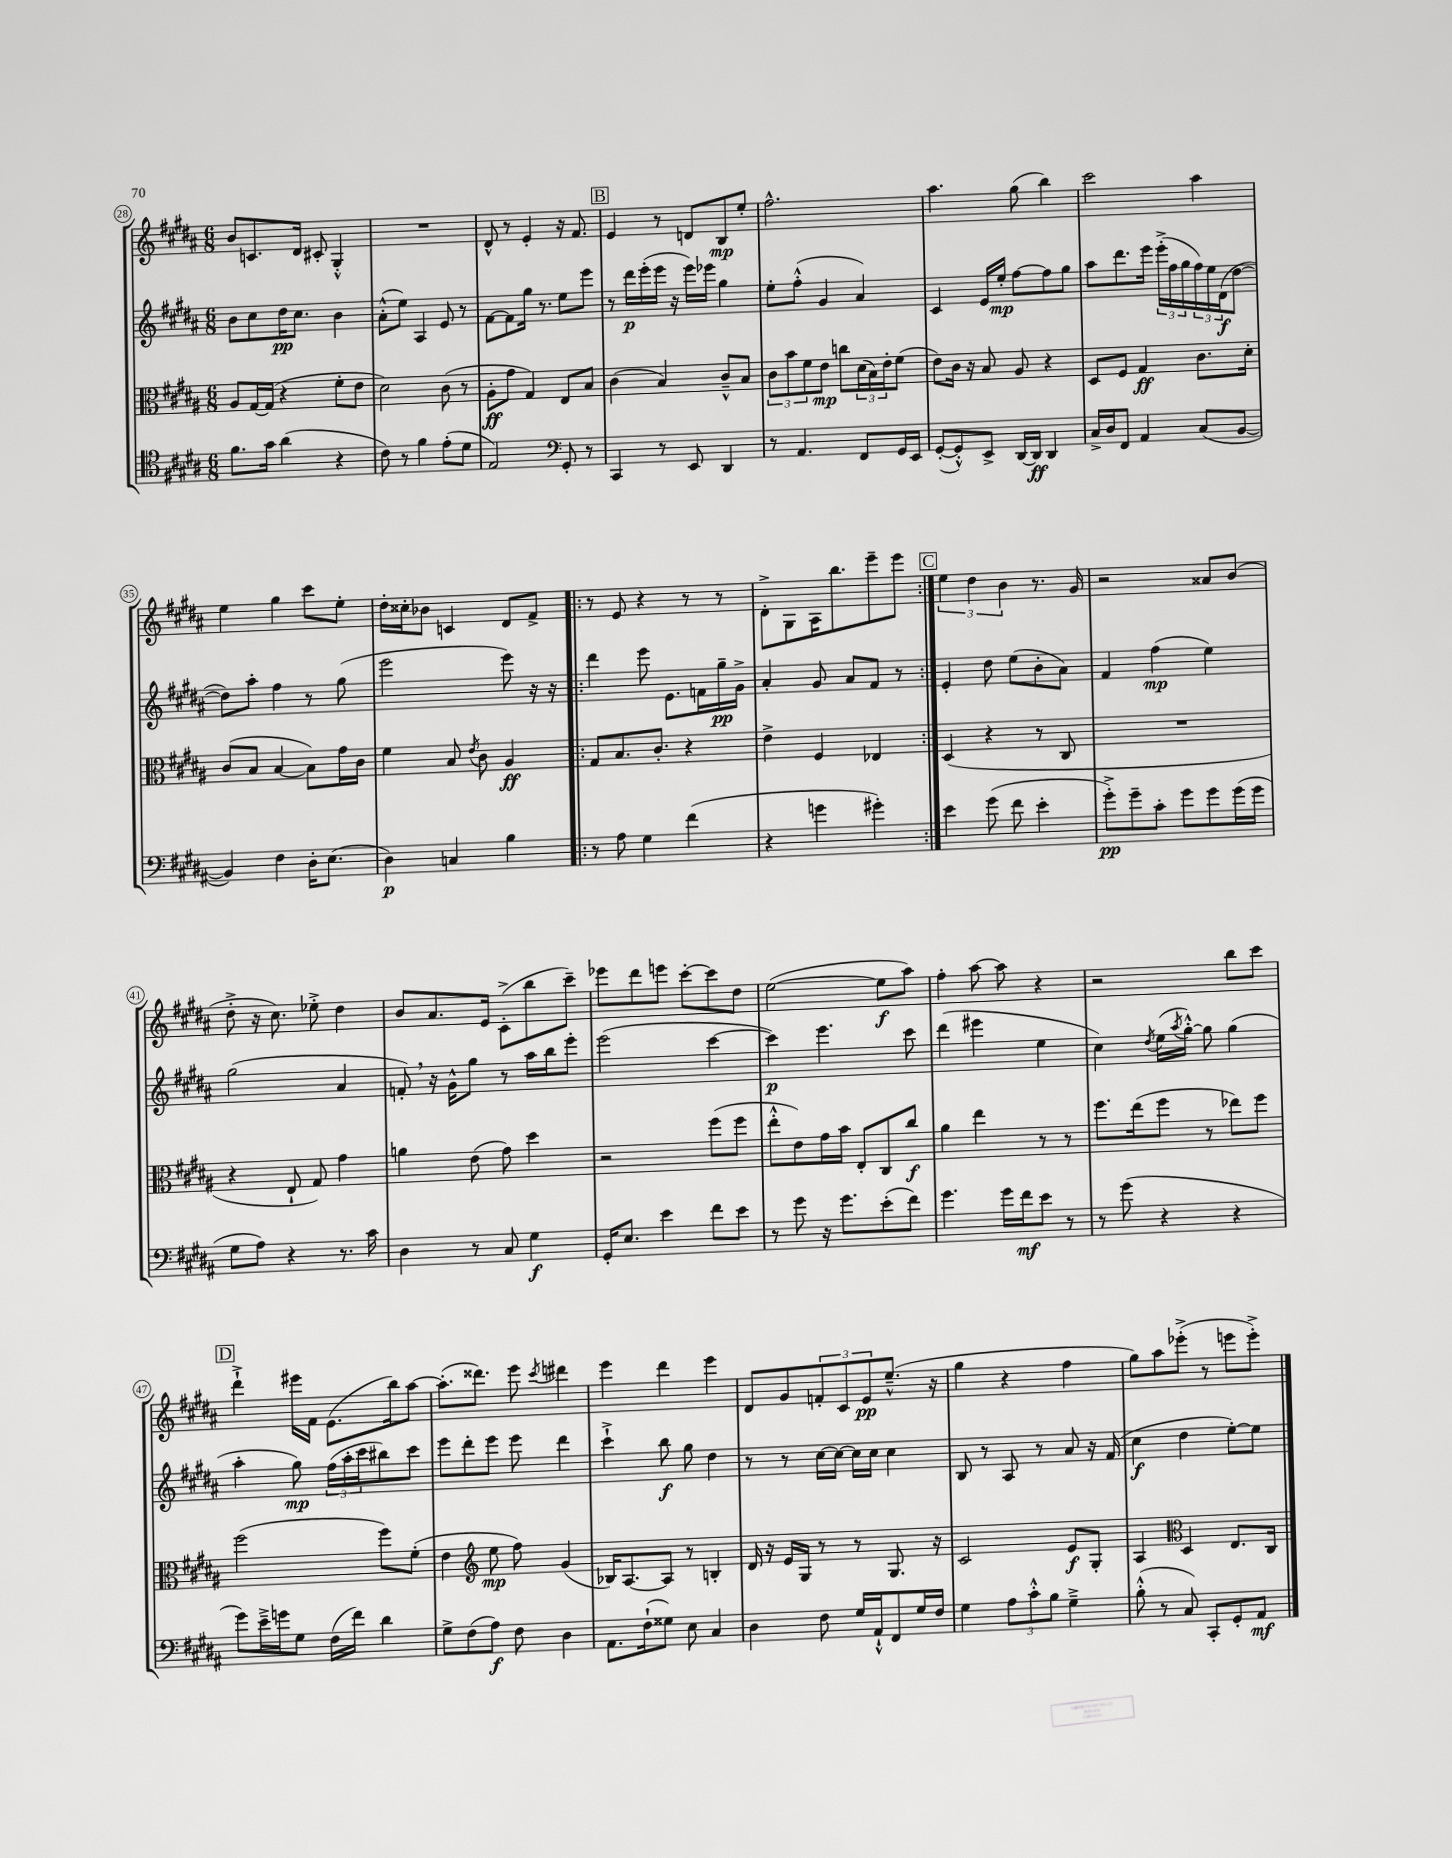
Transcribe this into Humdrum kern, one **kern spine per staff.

**kern	**dynam	**kern	**dynam	**kern	**dynam	**kern	**dynam
*part4	*part4	*part3	*part3	*part2	*part2	*part1	*part1
*staff4	*staff4	*staff3	*staff3	*staff2	*staff2	*staff1	*staff1
*clefC4	*	*clefC3	*	*clefG2	*	*clefG2	*
*k[f#c#g#d#a#]	*	*k[f#c#g#d#a#]	*	*k[f#c#g#d#a#]	*	*k[f#c#g#d#a#]	*
*M6/8	*	*M6/8	*	*M6/8	*	*M6/8	*
=28	=28	=28	=28	=28	=28	=28	=28
8.f#\L	.	8A#/L	.	8b\L	.	8b/L	.
.	.	[16G#/L	.	8cc#\	.	8.cn/	.
16g#\Jk	.	(16G#/JJ]	.	.	.	.	.
(4a#\	.	4r	.	16dd#\K	pp	.	.
.	.	.	.	8.cc#\J	.	16d#/Jk	.
.	.	.	.	.	.	8c#X'/	.
4r	.	8f#'\L	.	4b\	.	4G#'^^/	.
.	.	8e\J	.	.	.	.	.
=29	=29	=29	=29	=29	=29	=29	=29
8c#\)	.	2d#\)	.	(8a#'^^\L	.	2.r	.
8r	.	.	.	8ee\J)	.	.	.
4f#\	.	.	.	4A#/	.	.	.
(8e'\L	.	(8c#\	.	8e/	.	.	.
8d#\J	.	8r	.	8r	.	.	.
=30	=30	=30	=30	=30	=30	=30	=30
2E/)	.	8A#'\L	ff	[8f#\L	.	8d#^^/	.
.	.	8g#\J	.	8f#\]	.	8r	.
.	.	4G#/)	.	16gg#\Jk	.	4e'/	.
.	.	.	.	8.r	.	.	.
*clefF4	*	*	*	*	*	*	*
8GG#'/	.	8E/L	.	8ee\L	.	16r	.
.	.	.	.	.	.	8.f#/	.
8r	.	8B/J	.	8eee\J	.	.	.
!!LO:REH:place=s1:t=B
=31	=31	=31	=31	=31	=31	=31	=31
4CC#/	.	(4c#\	.	8r	.	4e/	.
.	.	.	.	16ddd#\LL	p	.	.
.	.	.	.	(16eee'\	.	.	.
8r	.	4B/)	.	16eee\JJ	.	8r	.
.	.	.	.	16r	.	.	.
8EE/	.	.	.	16eee\LL)	.	8dn/L	.
.	.	.	.	16eee-X\JJ	.	.	.
4DD#/	.	8c#~^^/L	.	4gg#\	.	8B/	mp
.	.	8B/J	.	.	.	8ee'/J	.
=32	=32	=32	=32	=32	=32	=32	=32
8r	.	12c#\L	.	8ee'\L	.	2.ff#^^\	.
.	.	12b\	.	.	.	.	.
4.AA#/	.	.	.	(8ff#'^^\J	.	.	.
.	.	12f#\	.	.	.	.	.
.	.	8e\J	mp	4g#/	.	.	.
.	.	8ccn\L	.	.	.	.	.
8FF#/L	.	(24d#\L	.	4a#/)	.	.	.
.	.	24B\)	.	.	.	.	.
.	.	24e'\J	.	.	.	.	.
16GG#/L	.	(8f#\J	.	.	.	.	.
16EE/JJ	.	.	.	.	.	.	.
=33	=33	=33	=33	=33	=33	=33	=33
([8GG#'/L	.	8e\L)	.	4c#/	.	4.aa#\	.
8GG#'^^/])	.	16c#\Jk	.	.	.	.	.
.	.	16r	.	.	.	.	.
8EE^/J	.	8B/	.	16e/LL	.	.	.
.	.	.	.	16ee'/JJ	mp	.	.
[16DD#/LL	.	8A#/	.	[8ff#\L	.	(8gg#\	.
16DD#/JJ]	ff	.	.	.	.	.	.
4DD#/	.	4r	.	8ff#\]	.	4bb\)	.
.	.	.	.	8gg#\J	.	.	.
=34	=34	=34	=34	=34	=34	=34	=34
16C#^/LL	.	8D#/L	.	8aa#\L	.	2ccc#\	.
16D#/J	.	.	.	.	.	.	.
8FF#/J	.	8F#/J	.	8.ddd#\	.	.	.
4AA#/	.	4G#/	ff	.	.	.	.
.	.	.	.	16eee\Jk	.	.	.
.	.	.	.	(24eee'^\LL	.	.	.
.	.	.	.	24ff#\	.	.	.
.	.	.	.	24gg#\	.	.	.
(8C#/L	.	8.c#\L	.	24ff#\)	.	4aa#\	.
.	.	.	.	24ee\	.	.	.
.	.	.	.	(24d#\J	f	.	.
[8BB/J	.	.	.	[8dd#\J	.	.	.
.	.	16d#'\Jk	.	.	.	.	.
!!LO:LB:g=z
=35	=35	=35	=35	=35	=35	=35	=35
4BB/])	.	(8c#/L	.	8dd#\L])	.	4ee\	.
.	.	8B/J	.	8aa#'\J	.	.	.
4F#\	.	[4B/	.	4ff#\	.	4gg#\	.
16D#'\KL	.	8B\L])	.	8r	.	8ccc#\L	.
(8.E\J	.	.	.	.	.	.	.
.	.	16g#\L	.	(8gg#\	.	8ee'\J	.
.	.	16c#\JJ	.	.	.	.	.
=36	=36	=36	=36	=36	=36	=36	=36
4D#\)	p	4f#\	.	2eee\	.	16dd#'\LL	.
.	.	.	.	.	.	16cc##X'\J	.
.	.	.	.	.	.	8b-X\J	.
4Cn/	.	8B/	.	.	.	4cn/	.
.	.	8qe/	.	.	.	.	.
.	.	8c#\	.	.	.	.	.
4B\	.	4A#/	ff	8eee\)	.	8d#/L	.
.	.	.	.	16r	.	8f#^/J	.
.	.	.	.	16r	.	.	.
=37!|:	=37!|:	=37!|:	=37!|:	=37!|:	=37!|:	=37!|:	=37!|:
8r	.	8G#/L	.	4ddd#\	.	8r	.
8A#\	.	8.B/	.	.	.	8e/	.
4G#\	.	.	.	8eee\	.	4r	.
.	.	8.c#'/J	.	.	.	.	.
.	.	.	.	8.e\L	.	.	.
(4f#\	.	4r	.	.	.	8r	.
.	.	.	.	16fn\L	.	.	.
.	.	.	.	16gg#~\	pp	8r	.
.	.	.	.	16g#^\JJ	.	.	.
=38	=38	=38	=38	=38	=38	=38	=38
4r	.	4e^\	.	4a#'/	.	8d#'^\L	.
.	.	.	.	.	.	8G#\	.
4gn\	.	4F#/	.	8g#/	.	16A#\K	.
.	.	.	.	.	.	8.bb\	.
.	.	.	.	8a#/L	.	.	.
4g#X'\)	.	4E-X/	.	8f#/J	.	8eee~\	.
.	.	.	.	8r	.	8eee\J	.
!!LO:REH:place=s1:t=C
=39:|!	=39:|!	=39:|!	=39:|!	=39:|!	=39:|!	=39:|!	=39:|!
4e\	.	(4D#/	.	4e'/	.	6ee\	.
.	.	.	.	.	.	6dd#\	.
(8g#\	.	4r	.	8dd#\	.	.	.
.	.	.	.	.	.	6b\	.
8f#\	.	.	.	(8ee\L	.	.	.
4e'\	.	8r	.	8b'\	.	8.r	.
.	.	8C#/	.	8a#\J)	.	.	.
.	.	.	.	.	.	16g#/	.
=40	=40	=40	=40	=40	=40	=40	=40
8g#'^\L)	pp	2.r	.	4f#/	.	2r	.
8g#~\	.	.	.	.	.	.	.
8c#'\J	.	.	.	(4ff#\	mp	.	.
8g#\L	.	.	.	.	.	.	.
8g#\	.	.	.	4ee\)	.	8a##X/L	.
(16g#\L	.	.	.	.	.	(8b/J	.
16g#\JJ	.	.	.	.	.	.	.
!!LO:LB:g=z
=41	=41	=41	=41	=41	=41	=41	=41
8G#\L	.	4r	.	(2gg#\	.	8dd#'^\	.
8A#\J)	.	.	.	.	.	16r	.
.	.	.	.	.	.	8.cc#\)	.
4r	.	8E`/	.	.	.	.	.
.	.	8G#/)	.	.	.	8ee-X'^\	.
8.r	.	4g#\	.	4a#/	.	4dd#\	.
16c#\	.	.	.	.	.	.	.
=42	=42	=42	=42	=42	=42	=42	=42
4D#\	.	4an\	.	8fn',/)	.	8b/L	.
.	.	.	.	16r	.	8.a#/	.
.	.	.	.	16g#^^\KL	.	.	.
8r	.	(8e\	.	8gg#\J	.	.	.
.	.	.	.	.	.	16e/Jk	.
8C#/	.	8g#\)	.	8r	.	(8c#'^\L	.
4G#\	f	4dd#\	.	16aa#\LL	.	8bb\	.
.	.	.	.	16bb\J	.	.	.
.	.	.	.	8eee'\J	.	8ccc#~\J)	.
=43	=43	=43	=43	=43	=43	=43	=43
16GG#'/KL	.	2r	.	(2eee\	.	8eee-X\L	.
8.E/J	.	.	.	.	.	.	.
.	.	.	.	.	.	8ddd#\	.
4e\	.	.	.	.	.	8eeen\J	.
.	.	.	.	.	.	[8ccc#'\L	.
8f#\L	.	(8ff#\L	.	[4ccc#\	.	8ccc#\]	.
8e\J	.	8ff#\J	.	.	.	8dd#\J	.
=44	=44	=44	=44	=44	=44	=44	=44
8r	.	8ee'^^\L	.	4ccc#\])	p	([2ee\	.
8g#\	.	8e\)	.	.	.	.	.
16r	.	16g#\L	.	4.eee\	.	.	.
8.g#\L	.	16b\JJ	.	.	.	.	.
.	.	8E'/L	.	.	.	.	.
(8e'\	.	8C#/	.	.	.	8ee\L]	f
8f#\J)	.	8cc#/J	f	8ccc#\	.	8aa#\J)	.
=45	=45	=45	=45	=45	=45	=45	=45
4.g#\	.	4a#\	.	(4ddd#\	.	4ff#'\	.
.	.	4ee\	.	4eee#X\	.	[8aa#\	.
16g#\LL	.	.	.	.	.	8aa#\]	.
16f#\J	mf	.	.	.	.	.	.
8e\J	.	8r	.	4ee\	.	4r	.
8r	.	8r	.	.	.	.	.
=46	=46	=46	=46	=46	=46	=46	=46
8r	.	8.ff#\L	.	4cc#\)	.	2r	.
(8g#\	.	.	.	.	.	.	.
.	.	(16ee\k	.	.	.	.	.
.	.	.	.	8qdd#/	.	.	.
4r	.	8ff#\J	.	(16ee\LL	.	.	.
.	.	.	.	8qaa#/	.	.	.
.	.	.	.	[16gg#'^^\JJ)	.	.	.
.	.	8r	.	8gg#\]	.	.	.
4r	.	8ee-X\L)	.	(4gg#\	.	8bb\L	.
.	.	8ff#\J	.	.	.	8ccc#\J	.
!!LO:LB:g=z
!!LO:REH:place=s1:t=D
=47	=47	=47	=47	=47	=47	=47	=47
8g#\L)	.	(2ff#\	.	4aa#'\	.	4ddd#`^\	.
16e~^\L	.	.	.	.	.	.	.
16gn\J	.	.	.	.	.	.	.
8G#\J	.	.	.	8gg#\)	mp	16eee#X\LL	.
.	.	.	.	.	.	16f#\JJ	.
(16F#\LL	.	.	.	(24ff#\LL	.	(8.e\L	.
.	.	.	.	24aa#'\	.	.	.
16f#\JJ)	.	.	.	.	.	.	.
.	.	.	.	24ccc#\J	.	.	.
4d#\	.	8ff#\L)	.	8bb#X\)	.	.	.
.	.	.	.	.	.	16bb\k)	.
.	.	(8f#'\J	.	8ccc#\J	.	[8aa#\J	.
=48	=48	=48	=48	=48	=48	=48	=48
8G#^\L	.	4e\	.	8eee\L	.	(8.aa#'\L]	.
(8F#\	.	.	.	8ddd#'\	.	.	.
.	.	.	.	.	.	8.ddd##X\J)	.
*	*	*clefG2	*	*	*	*	*
8A#\J)	f	8ee\	mp	8eee\J	.	.	.
8F#\	.	8ff#\)	.	8eee\	.	8eee\	.
.	.	.	.	.	.	8qccc#/	.
4D#\	.	(4g#/	.	4ddd#\	.	4ddd#X\	.
=49	=49	=49	=49	=49	=49	=49	=49
8.AA#\L	.	16B-X/KL)	.	4ccc#`^\	.	4eee\	.
.	.	[8.A#/	.	.	.	.	.
(16F#`\k	.	.	.	.	.	.	.
8G##X\J)	.	8A#/J]	.	8bb\	f	4ddd#\	.
8E\	.	8r	.	8gg#\	.	.	.
4C#/	.	4Bn'/	.	4dd#\	.	4eee\	.
=50	=50	=50	=50	=50	=50	=50	=50
4D#\	.	16d#/	.	8r	.	8d#/L	.
.	.	16r	.	.	.	.	.
.	.	16e/LL	.	8r	.	8g#/	.
.	.	16G#/JJ	.	.	.	.	.
8F#\	.	8r	.	[16cc#\LL	.	12fn'/	.
.	.	.	.	16cc#\JJ_	.	.	.
.	.	.	.	.	.	12c#/	.
16G#/LL	.	8r	.	16cc#\LL]	.	.	.
.	.	.	.	.	.	12e/	pp
16AA#`^^/J	.	.	.	16cc#\JJ	.	.	.
8FF#/	.	8.G#/	.	4cc#\	.	(8.ee~^^/J	.
16G#/L	.	.	.	.	.	.	.
16F#/JJ	.	16r	.	.	.	16r	.
=51	=51	=51	=51	=51	=51	=51	=51
4G#\	.	2c#/	.	8B/	.	4gg#\	.
.	.	.	.	8r	.	.	.
12A#\L	.	.	.	8A#/	.	4r	.
12c#'^^\	.	.	.	.	.	.	.
.	.	.	.	8r	.	.	.
12B\J	.	.	.	.	.	.	.
4G#~^\	.	8e/L	f	8a#/	.	4ff#\	.
.	.	8G#'/J	.	16r	.	.	.
.	.	.	.	(16f#/	.	.	.
=52	=52	=52	=52	=52	=52	=52	=52
(8B'^^\	.	4A#/	.	4cc#\	f	8gg#\L)	.
8r	.	.	.	.	.	8aa#\	.
*	*	*clefC3	*	*	*	*	*
8C#/)	.	4D#/	.	4dd#\	.	(8eee-X'^\J	.
8CC#'/L	.	.	.	.	.	8r	.
8GG#'/	.	8.E/L	.	[8ee'\L)	.	8eeen\L	.
8AA#/J	mf	.	.	8ee\J]	.	8eee'^\J)	.
.	.	16C#/Jk	.	.	.	.	.
==	==	==	==	==	==	==	==
*-	*-	*-	*-	*-	*-	*-	*-
